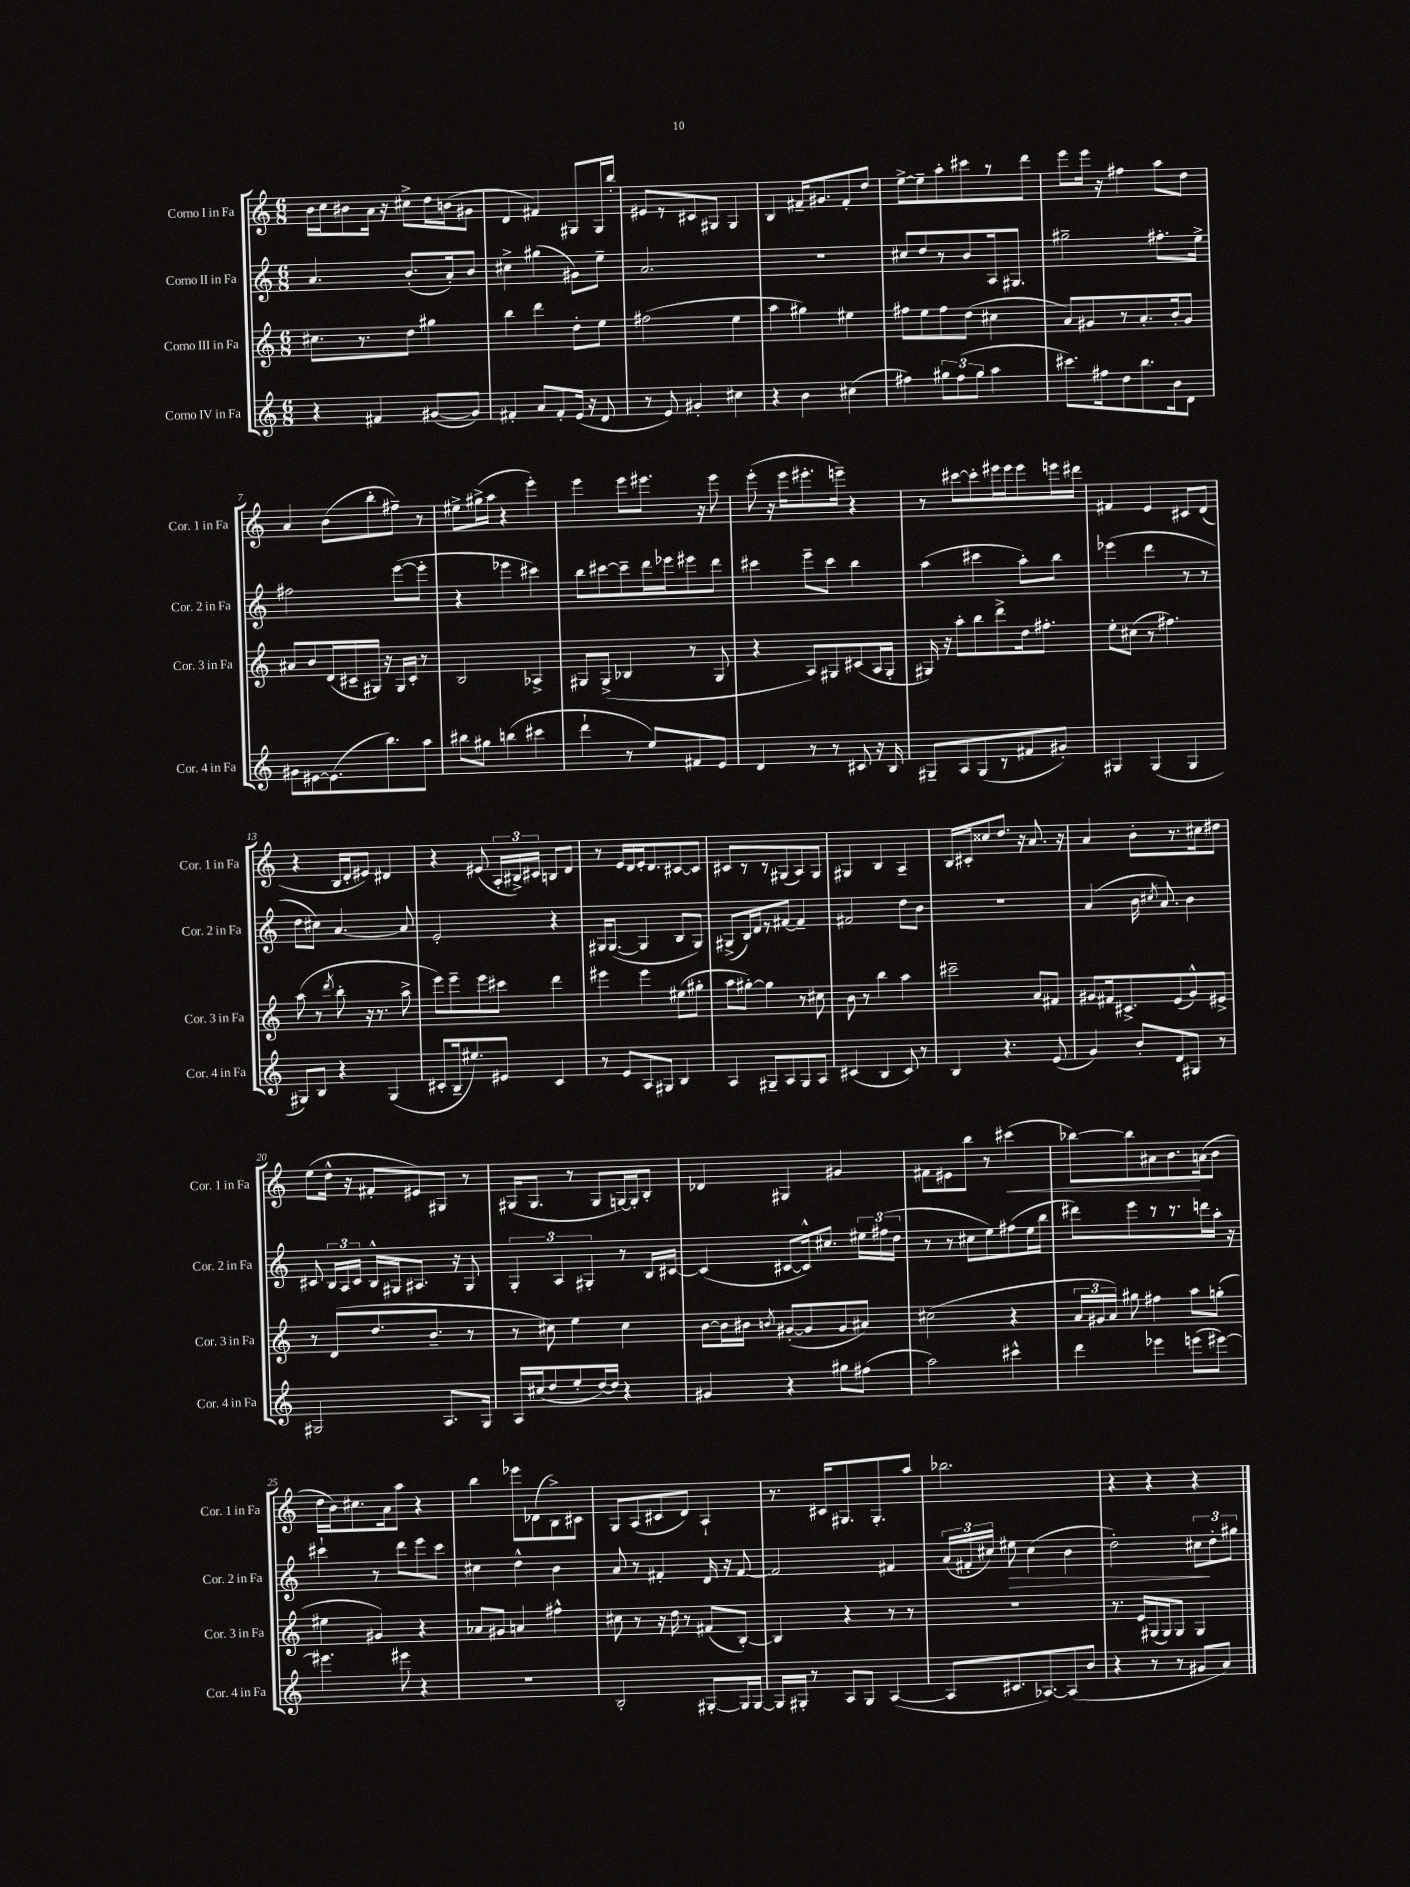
<<
\new StaffGroup <<
\new Staff = "s0" \with { instrumentName = "Corno I in Fa" shortInstrumentName = "Cor. 1 in Fa" } {
    \clef treble \key c \major \numericTimeSignature \time 6/8
    \autoBeamOff b'16[ c''16 bis'8 a'16] r16 cis''8[-> d''16 b'16( gis'8] |
    d'4 fis'4) gis8[ gis16 b''16]-. |
    eis'8[ r8 cis'8 gis8] gis4 |
    b4 fis'16[-- gis'8. fis'8-. d''8] |
    e''8[~-> e''8-- a''8-. cis'''8 r8 d'''8] |
    e'''8[ e'''16] r16 fis''4 a''8[ d''8] |
    a'4 b'8[( b''8-. fis''8]--) r8 |
    eis''8[-> gis''16->( a''16] r4 e'''4-.) |
    e'''4 e'''8[ eis'''8.] r16 eis'''8 |
    e'''8-.( r16 e'''16[ eis'''8.-. e'''16]--) r4 |
    r8 cis'''8[~ cis'''8-. eis'''16 eis'''16 eis'''8 e'''16 dis'''16] |
    fis'4 e'4 cis'8[ d'8]( |
    r4 b16[ d'16-. eis'8]) dis'4 |
    r4 eis'8( \tuplet 3/2 { a16[-. bis16->) cis'16] } b8[ d'8] |
    r8 e'16[ d'16 e'16-. d'8. cis'8~ cis'8] |
    cis'8[ r8 r8 gis8( a8) gis8] |
    gis4 b4 a4-- |
    b16[ cis'16-. cisis''8 d''8.] r16 a'8. r16 |
    a'4 b'8[-. r8. cis''16 dis''8] |
    e''8[( d''16]-^ r16 fis'8[-. eis'8) gis8] r8 |
    gis16[( gis8.] r8 gis8[ g16~) g16-. b8]-. |
    des'4 gis4 gis'4 |
    fis'8[ eis'8 b''8] r8 cis'''4\<( |
    bes''8[~) bes''8 ais'8 b'8.\! a'16( b'8] |
    d''16[ b'16) cis''8. a'16 a''8] r4 |
    b''4 ees'''8[ des'8( b8->) cis'8] |
    g8[ a8( cis'8 d'8]) a4-! |
    r8. cis'16[ gis8. gis8.-. a''8] |
    bes''2. |
    r4 r4 r4 \bar "|." |
}
\new Staff = "s1" \with { instrumentName = "Corno II in Fa" shortInstrumentName = "Cor. 2 in Fa" } {
    \clef treble \key c \major \numericTimeSignature \time 6/8
    \autoBeamOff a'4. b'8.[-.( a'16-.) b'8] |
    cis''4-> gis''4( gis'8[) e''8]-- |
    a'2. |
    R2. |
    cis''8[ d''8 r8 b'8 a16 gis8.] |
    gis''2-- fis''8.[-. e''16]-> |
    fis''2 e'''8[~( e'''8]-. |
    r4 ees'''4 cis'''4) |
    b''8[ cis'''8~ cis'''8-- d'''16 ees'''16 eis'''8 d'''8] |
    cis'''4 e'''8[-- cis'''8] b''4 |
    a''4( cis'''4 a''8[-.) b''8] |
    ees'''4( d'''4 r8 r8 |
    d''8[ cis''8]) a'4.~ a'8 |
    e'2-. r4 |
    gis16[ gis8.]~( gis4 b8[ gis8]) |
    gis8[->( b16) d'16 r8 fis'8]~ fis'4-- |
    fis'2 d''8[ b'8] |
    R2. |
    a'4( b'16 \acciaccatura { cis''8 } a'8.) b'4 |
    cis'8 \tuplet 3/2 { b16[ a16 cis'16] } b16[-^ gis16 ais8.] r16 gis8 |
    \tuplet 3/2 { g4-. a4 gis4-. } r8 b16[ cis'16]~ |
    cis'4( cis'8[~ cis'16-^) cis''8.] \tuplet 3/2 { eis''16[ fis''16( d''16] } |
    r8 r8 cis''8[ e''8) fis''8( e''16 b''16] |
    dis'''8[) e'''8 r8 r8. d'''16 a''16]-. r16 |
    cis'''4-! r8 d'''8[ e'''8 cis'''8] |
    cis''4 d''4-^ b'4 |
    a'8 r8 fis'4-. d'16 r16 fis'8~ |
    fis'2 fis'4 |
    \tuplet 3/2 { a'16[( fis'16-. cis''16]) } eis''8\> cis''4( b'4 |
    d''2-.) \tuplet 3/2 { cis''8[\! d''8-. gis''8] } \bar "|." |
}
\new Staff = "s2" \with { instrumentName = "Corno III in Fa" shortInstrumentName = "Cor. 3 in Fa" } {
    \clef treble \key c \major \numericTimeSignature \time 6/8
    \autoBeamOff cis''8.[ r8. d''8] gis''4 |
    b''4 d'''4 d''8[-. e''8] |
    fis''2( e''4 |
    a''4 gis''4) eis''4 |
    fis''8[ e''8 fis''8 d''8]( cis''4 |
    a'8[) gis'8 r8 a'8.-. b'16-. gis'8] |
    ais'8[ b'8 d'16( cis'16-- gis16]) r16 gis16[ cis'16]-. r8 |
    b2 aes4-> |
    gis8[ gis8]->( bes4 r8 gis8 |
    r4 a8[) gis8 cis'8( a16 gis16]-. |
    gis16) r16 a''8[-. b''8 d'''8-> d''16 fis''8.]-. |
    e''8[-. cis''8]( r8 fis''4.) |
    a''8( r8 \acciaccatura { d'''8 } b''8-. r16 r8. a''8-> |
    e'''8[) e'''8-- e'''8 cis'''8] d'''4 |
    eis'''4 eis'''4 eis''8[( gis''8]-. |
    a''8[ gis''8]~-.) gis''4 r8 cis''8 |
    b'8 r8 b''4 a''4 |
    cis'''2-- a'8[ fis'8] |
    gis'8[ fis'16 cis'8.-> e'8( gis'8-^) eis'8]-> |
    r8 d'8[( d''8. b'8.]-- r8 |
    r8 cis''8) e''4 cis''4 |
    b'8[~ b'16 bis'16] \acciaccatura { b'8 } gis'8[~-.( gis'8 gis'8 ais'8]) |
    cis''2( r4 |
    \tuplet 3/2 { a'16[ gis'16 a'16]) } gis''8 fis''4 a''8[ g''8]-.( |
    eis''4 gis'4) r4 |
    aes'8[ gis'8] a'4 fis''4-^ |
    cis''8 r8 r16 d''16 r8 fis'8[( b8]~-.) |
    b4 r4 r8 r8 |
    R2. |
    r8. e'16[ gis16( gis16) gis8] gis4 \bar "|." |
}
\new Staff = "s3" \with { instrumentName = "Corno IV in Fa" shortInstrumentName = "Cor. 4 in Fa" } {
    \clef treble \key c \major \numericTimeSignature \time 6/8
    \autoBeamOff r4 fis'4 gis'8[~( gis'8]) |
    fis'4-. a'8[ fis'8-. e'16]( r16 d'8 |
    r8 e'8) gis'4-. cis''4 |
    r4 b'4 cis''4( |
    fis''4) \tuplet 3/2 { gis''8[ fis''8( gis''8] } a''4 |
    cis'''8.[) fis''16 d''8 b''8. b'16 d'8] |
    gis'8[ eis'8~ eis'8.( b''8.) a''8] |
    bis''8[ gis''8] b''4( cis'''4 |
    d'''4-! r8 e''8[) fis'8 e'8] |
    d'4 r8 r8 cis'8 r16 b16 |
    gis8[-- a8 gis8( r8 fis'8 gis'8]-.) |
    gis4 gis4( gis4 |
    gis8[) b8] r4 gis4( |
    cis'8[-. b16-- eis''8.) eis'8] cis'4 |
    r8 e'8[ a8 gis8] b4 |
    a4 gis8[-- a8 gis8 a8] |
    cis'4( b4 cis'8) r8 |
    b4 r4. e'8( |
    g'4) b'8[-. d'8 gis8] r8 |
    gis2 a8.[ gis16] |
    a16[ cis''16( d''8 e''8-. d''16~) d''16] r4 |
    gis'4 r4 gis''8[ fis''8]( |
    a''2) cis'''4-^ |
    d'''4 ees'''4 e'''8[( eis'''8]~) |
    eis'''4. eis'''8 r4 |
    R2. |
    b2-. gis8[~-. gis16 gis16]~ |
    gis16[ gis16]-. r8 a8[ gis8] a4~( |
    a8[ cis'8. aes8.~) aes8( b'8] |
    r4 r8 r8 gis'8[ a'8]) \bar "|." |
}
>>
>>
